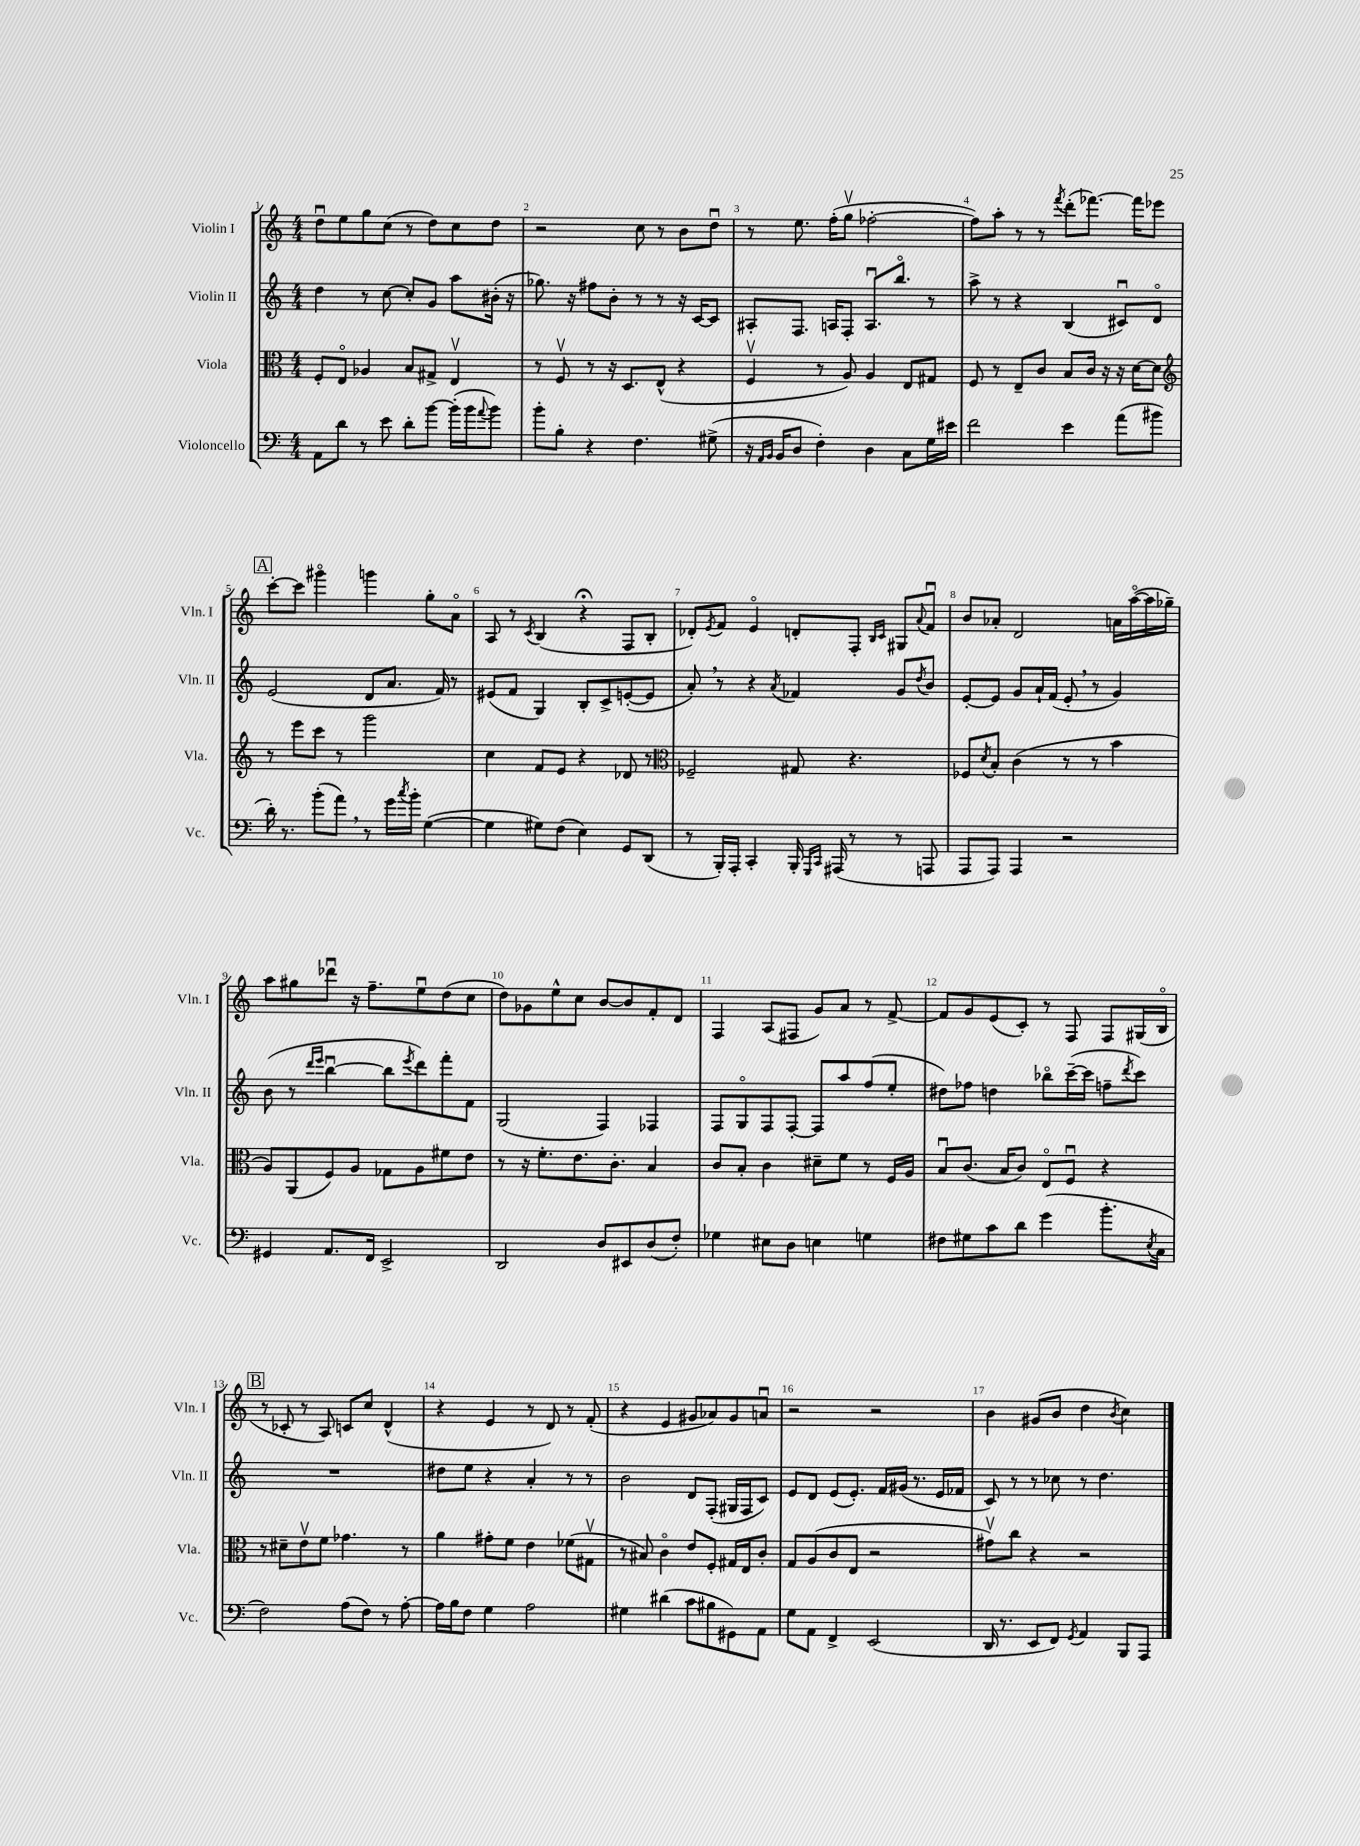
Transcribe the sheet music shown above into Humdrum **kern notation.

**kern	**kern	**kern	**kern
*staff4	*staff3	*staff2	*staff1
*clefF4	*clefC3	*clefG2	*clefG2
*k[]	*k[]	*k[]	*k[]
*M4/4	*M4/4	*M4/4	*M4/4
8AA	8F'	4dd	8ddu
8d	8Eo	.	8ee
8r	4A-	8r	8gg
8e	.	[8cc	(8cc
8d'	8B	8cc']	8r
[8b	8G#^	8g	8dd)
(16b']	4Ev	8aa	8cc
16b	.	.	.
8qqa	.	.	.
8b)	.	(16b#'	8dd
.	.	16r	.
=	=	=	=
8b'	8r	8.gg-)	2r
8B'	8Fv	.	.
.	.	16r	.
4r	8r	8ff#	.
.	16r	8b'	.
.	8.D	.	.
4.F	.	8r	8cc
.	(8E^^	8r	8r
.	4r	16r	8b
.	.	[16c	.
(8G#^	.	8c]	8ddu
=	=	=	=
16r	4Fv	8A#'	8r
16qqAA	.	.	.
16qqBB	.	.	.
16BB	.	.	.
8D	.	8.F	8.ee
4F')	8r	.	.
.	.	16A	(16ff'
.	8A)	8F'	8ggv
4D	4A	8.Au	[2ff-'
.	.	8.bbo	.
8C	8E	.	.
16G	8G#	8r	.
16e#	.	.	.
=	=	=	=
2f	8F	8aa^	8ff-])
.	8r	8r	8aa'
.	8E~	4r	8r
.	8c	.	8r
.	.	.	8qfff
4e	8B	(4B	(8ddd'
.	16c	.	[8.fff-)
.	16r	.	.
(8a	16r	8c#u)	.
.	[16d	.	16fff-]
8b#	8d]	8do	8eee-
=	=	=	=
*	*clefG2	*	*
16d')	8r	(2e	[8ccc'
8.r	.	.	.
.	8eee	.	8ccc]
(8b'	8ccc	.	4ggg#o
8a)	8r	.	.
8r	2ggg	8d	4ggg
16g	.	8.a	.
8qcc	.	.	.
16b'	.	.	.
([4G	.	.	8gg'
.	.	16f)	.
.	.	8r	8ao
=	=	=	=
4G]	4cc	(8e#	8A
.	.	8f	8r
.	.	.	8qc
8G#)	8f	4G)	(4B
(8F	8e	.	.
4E)	4r	8B'	4r;
.	.	8c^	.
8GG	8d-	([8e'	8F
(8DD	8r	8e]	8B'
=	=	=	=
*	*clefC3	*	*
8r	2F-~	8a')	8d-')
.	.	.	8qe
16BBB')	.	8r	8f
16AAA'	.	.	.
4CC'	.	4r	4eo
.	.	8qa	.
16BBB'	8G#	4f-	8d'
16qqGGG	.	.	.
16qqCC	.	.	.
(16AAA#	.	.	.
8r	4.r	.	8F'
.	.	.	16qqB
.	.	.	16qqc
8r	.	8g	8G#
.	.	8qdd	8qqa
8AAA	.	8b	8fu
=	=	=	=
8AAA	8F-	[8e'	8b
.	8qd	.	.
8AAA)	8B'	8e]	8a-'
4AAA	(4c	8g	2d
.	.	16a`	.
.	.	(16f	.
2r	8r	8e'	.
.	8r	8r	.
.	4b	4g)	16a
.	.	.	([16aao
.	.	.	16aa]
.	.	.	16gg-~)
=	=	=	=
4GG#	8A)	(8b	8aa
.	(8AA	8r	8gg#
.	.	16qqddd	.
.	.	16qqeee	.
8.AA	8F)	[4bbu	8ddd-u
.	8A	.	16r
16FF	.	.	8.ff~
2EE^	8G-	8bb]	.
.	.	8qeee	.
.	8A	8ddd)	8eeu
.	8f#	8fff'	(8dd
.	8e	8f	8cc
=	=	=	=
2DD	8r	(2G	8dd)
.	16r	.	8g-
.	8.f'	.	.
.	.	.	8ee^^
.	8.e	.	8cc
8D	.	4F)	[8b
.	8.c'	.	.
8EE#	.	.	8b]
(8D	4B	4F-	8f'
8F')	.	.	8d
=	=	=	=
4G-	8c	8F	4F
.	8B'	8Go	.
8E#	4c	8F	(8A
8D	.	[8F'	8F#
4E	8d#~	8F]	8g)
.	8f	8aa	8a
4G	8r	(8ff	8r
.	16F	8ee'	[8f^
.	16A	.	.
=	=	=	=
8F#	8Bu	8dd#)	8f]
8G#	(8.c	8ff-	8g
8c	.	4dd	(8e
.	16B	.	.
8d	8c)	.	8c')
(4g	8Eo	8bb-o	8r
.	8Fu	([16ccc~	8F
.	.	16ccc]	.
8.b'	4r	8ff~	8F
.	.	8qddd	.
.	.	8ccc)	(16G#
8qE	.	.	.
16C	.	.	16Bo
=	=	=	=
2F)	8r	1r	8r
.	8d#~	.	8c-'
.	8ev	.	8r
.	8f	.	8A)
(8A	4.g-	.	8c
8F)	.	.	8cc
8r	.	.	(4d^^
[8A'	8r	.	.
=	=	=	=
16A]	4a	8dd#	4r
16B	.	.	.
8F	.	8ee	.
4G	8g#'	4r	4e
.	8f	.	.
2A	4e	4a'	8r
.	.	.	8d)
.	(8f-	8r	8r
.	8G#v	8r	(8f'
=	=	=	=
4G#	8r	2b	4r
.	8B#)	.	.
(4d#	4co	.	4e
8c	8e	8d	8g#
8B#	8F'	(8F'	8a-)
8GG#)	16G#	16G#	8g#
.	16E	16F	.
8AA	8c'	8c)	8au
=	=	=	=
8G	8G	8e	2r
8AA	(8A	8d	.
4FF^	8c	(8e	.
.	8E	8.e')	.
(2EE	2r	.	2r
.	.	16f	.
.	.	(16g#	.
.	.	8.r	.
.	.	16e	.
.	.	16f-	.
=	=	=	=
16DD	8g#v)	8c)	4b
8.r	.	.	.
.	8cc	8r	.
8EE	4r	8r	(8g#
8FF)	.	8cc-	8b
8qGG	.	.	.
4AA	2r	8r	4dd
.	.	4.dd	.
.	.	.	8qb
8BBB	.	.	4cc)
8AAA	.	.	.
==	==	==	==
*-	*-	*-	*-
